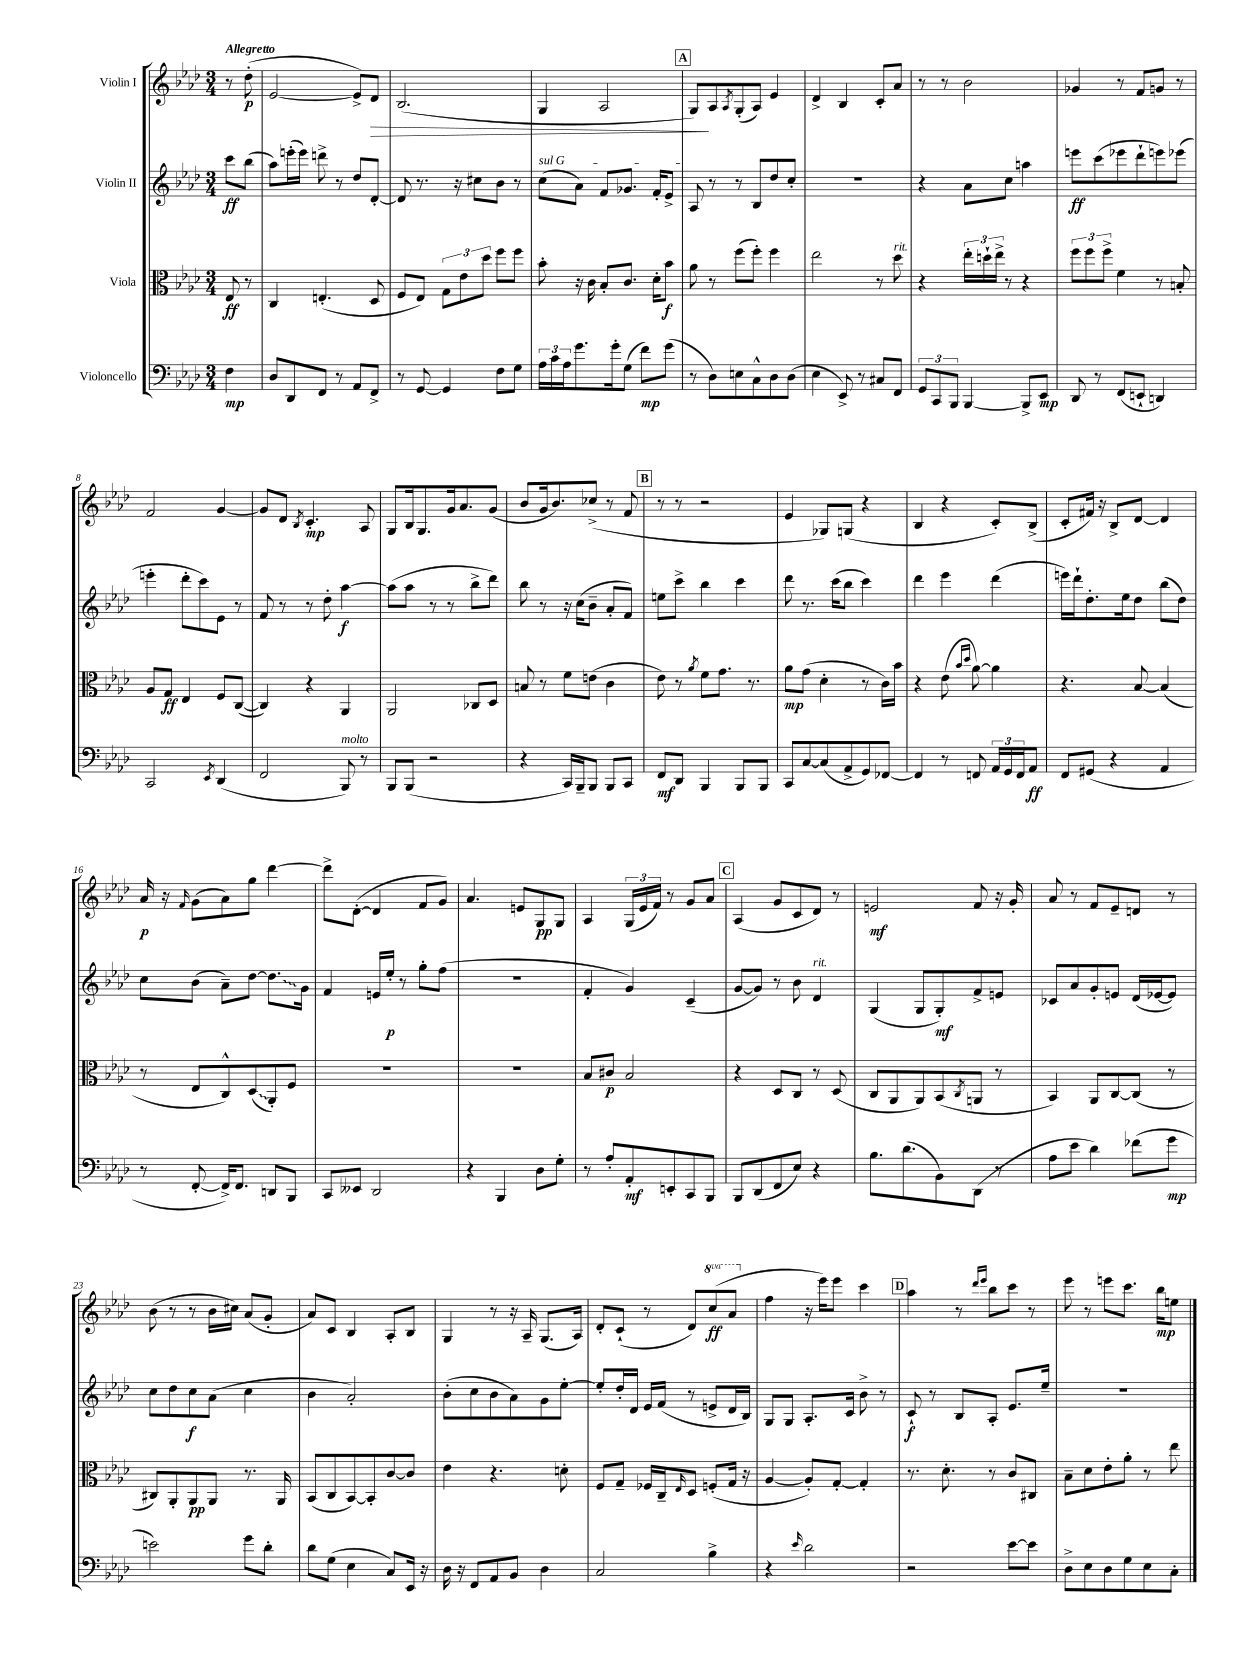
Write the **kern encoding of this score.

**kern	**kern	**kern	**kern
*staff4	*staff3	*staff2	*staff1
*clefF4	*clefC3	*clefG2	*clefG2
*k[b-e-a-d-]	*k[b-e-a-d-]	*k[b-e-a-d-]	*k[b-e-a-d-]
*M3/4	*M3/4	*M3/4	*M3/4
4F	8E-	8ccc	8r
.	8r	(8bb-	(8dd-'
=	=	=	=
8D-	4C	8aa-)	[2e-
8DD-	.	(16eee'	.
.	.	16eee)	.
8FF	(4.E'	8ddd^	.
8r	.	8r	.
8AA-	.	8dd-	8e-^])
8FF^	8D-	[8d-'	8d-
=	=	=	=
8r	8F	8d-]	(2.B-
[8GG	8E-)	8.r	.
4GG]	12G	.	.
.	.	16r	.
.	12e-	.	.
.	.	8cc#	.
.	12dd-	.	.
8F	8ff	8b-	.
8G	8ff	8r	.
=	=	=	=
24A-	8b-'	(8cc	4G
24c	.	.	.
24A-	.	.	.
8.g	16r	8a-)	.
.	16c	.	.
.	8B-'	8f	2A-
16g'	.	.	.
(8G	8.c	8.g-	.
8f)	.	.	.
.	16d-'	16f'	.
(8g	8b-	8e-^	.
=	=	=	=
8r	8a-	8A-	8G)
8D-)	8r	8r	8A-
.	.	.	8qA-
8E	(8ff	8r	(8G'
8C^^	8ff')	8B-	8A-)
8D-	4ff	8dd-	4e-
(8D-	.	8cc'	.
=	=	=	=
4E-	2ee-	2.r	4d-^
8EE-^)	.	.	4B-
8r	.	.	.
8C#	8r	.	8c'
8FF	8dd-	.	8a-
=	=	=	=
12GG	4r	4r	8r
12CC	.	.	.
.	.	.	8r
12BBB-	.	.	.
[4BBB-	24ee-'	8a-	2b-
.	24dd`	.	.
.	24ee-^	.	.
.	8r	8cc	.
8BBB-^]	4r	4aa	.
8EE-	.	.	.
=	=	=	=
8DD-	12ff	8eee	4g-
.	12ff	.	.
8r	.	(8ccc	.
.	12ff^	.	.
(8FF	4f	8eee-	8r
8EE`	.	8ddd-`	8f
4DD)	8r	8eee)	8g
.	8B'	(8eee-	8r
=	=	=	=
2CC	8A-	4eee'	2f
.	8G	.	.
.	4E-	8ddd-'	.
.	.	8ccc)	.
8qEE-	.	.	.
(4DD-	8F	8e-	[4g
.	([8C	8r	.
=	=	=	=
2FF	4C])	8f	8g]
.	.	8r	8d-
.	.	.	8qB-
.	4r	8r	4.c'
.	.	8dd-'	.
8BBB-)	4AA-	[4aa-	.
8r	.	.	8A-
=	=	=	=
8BBB-	2AA-	(8aa-]	8G
(8BBB-	.	8aa-	16B-
.	.	.	8.G
2r	.	8r	.
.	.	8r	16g
.	.	.	8.a-
.	8C-	8bb-^	.
.	8D-	8ddd-)	(8g
=	=	=	=
4r	8B	8bb-	8b-
.	8r	8r	16g
.	.	.	8.b-)
16CC)	8f	16r	.
16BBB-~	.	(16cc	.
8BBB-	(8e	8b-~	(8cc-^
8BBB-	4c	8a-'	8r
8CC	.	8f)	8f
=	=	=	=
8FF	8e-)	8ee	8r
8DD-	8r	8ccc^	8r
.	8qa-	.	.
4BBB-	8f	4bb-	2r
.	8.g	.	.
8BBB-	.	4ccc	.
.	8.r	.	.
8BBB-	.	.	.
=	=	=	=
8CC	8a-	8ddd-	4e-
[8C	(8g	8.r	.
(8C]	4d-'	.	8G-)
.	.	(16ccc	.
8AA-^	.	8bb-	(8G
8GG)	8r	4ccc)	4r
[8FF-	16c)	.	.
.	16b-	.	.
=	=	=	=
4FF-]	4r	4ddd-	4B-
8r	(8e-	4eee-	4r
.	16qqb-	.	.
.	16qqdd-	.	.
8FF	[8a-)	.	.
24AA-	4a-]	(4ddd-	8c')
24GG	.	.	.
24FF	.	.	.
8AA-	.	.	(8B-^
=	=	=	=
8FF	4.r	16eee)	8c'
.	.	16ddd-`	.
(8GG#	.	8.dd-'	16f#)
.	.	.	16r
4r	.	.	8B-^
.	.	16ee-	.
.	[8B-	8dd-	[8d-
4AA-	(4B-]	(8bb-	4d-]
.	.	8dd-)	.
=	=	=	=
8r	8r	8cc	16a-
.	.	.	16r
.	.	.	16qqf
[8FF'	8E-	(8b-	(8g
16FF^])	8C^^)	8a-~)	8a-)
8.FF	.	.	.
.	(8D-	[8dd-	8gg
8DD	8AA-')	8.dd-]	[4ddd-
8BBB-	8F	.	.
.	.	16g	.
=	=	=	=
8CC	2.r	4f	8ddd-^]
8EE--	.	.	([8d-'
2DD-	.	16e	4d-]
.	.	16ee-'	.
.	.	8r	.
.	.	8gg'	8f
.	.	(8ff	8g)
=	=	=	=
4r	2.r	2.r	4.a-
4BBB-	.	.	.
.	.	.	8e
8D-	.	.	8G
8G'	.	.	8G
=	=	=	=
8r	8B-	4f'	4A-
8A-'	8c#	.	.
8AA-'	2B-	4g)	(24G
.	.	.	24e-
.	.	.	24f)
8EE'	.	.	8r
8CC	.	(4c~	8g
8BBB-	.	.	8a-
=	=	=	=
8BBB-	4r	[8g	(4A-
(8DD-	.	8g])	.
8FF	8D-	8r	8g
8E-)	8C	8b-	8c
4r	8r	4d-	8d-)
.	(8D-	.	8r
=	=	=	=
8.B-	8C	(4G	2e
.	8AA-	.	.
(8.d-	.	.	.
.	8AA-)	8G	.
8BB-)	(8BB-	8G')	.
.	8qC	.	.
(8DD-	8AA	8f^	8f
8r	8r	8e	16r
.	.	.	16g'
=	=	=	=
8A-	4BB-)	8c-	8a-
8e-	.	8a-	8r
4d-)	8AA-	8g'	8f
.	[8C	8e	8e-~
(8f-	(8C]	(16d-	8d
.	.	[16e-	.
8g	8r	8e-])	8r
=	=	=	=
2e)	8C#)	8cc	(8b-
.	8AA-'	8dd-	8r
.	8AA-	8cc	8r
.	8AA-	(8a-	16b-
.	.	.	16cc#)
8g	8.r	4cc	(8a-
8d-'	.	.	8g'
.	16AA-	.	.
=	=	=	=
8d-	(8BB-	4b-	8a-)
(8G	8C	.	8c
4E-	[8BB-)	2a-')	4B-
.	8BB-']	.	.
8C)	[8c	.	8A-'
16EE-	8c]	.	8B-
16r	.	.	.
=	=	=	=
16D-	4e-	(8b-'	4G
16r	.	.	.
8FF	.	8cc	.
8AA-	4.r	8b-	8r
8BB-	.	8a-)	16r
.	.	.	16A-~
4D-	.	8g	(8.G
.	8d'	[8ee-'	.
.	.	.	16A-)
=	=	=	=
2C	8F	8ee-']	8d-'
.	8G~	16dd-'	(8c`
.	.	16d-	.
.	16F-	16e-	8r
.	16C~	(16f	.
.	16qqE-	.	.
.	8D-	8r	8d-)
4B-^	(8F'	8e^	(8ccc
.	16G	16d-	8aa-
.	16r	16B-)	.
=	=	=	=
4r	[4A-	8G	4ff
.	.	8G	.
16qqe-	.	.	.
2d-	8A-'])	8.A-'	16r
.	.	.	16eee-)
.	[8G'	.	8eee-
.	.	16c	.
.	4G']	8b-^	4ccc
.	.	8r	.
=	=	=	=
2r	8.r	8c`	4aa-
.	.	8r	.
.	8.d-'	.	.
.	.	8B-	8r
.	.	.	16qqddd-
.	.	.	16qqeee-
.	8r	8A-'	8bb-
[8e-	8c	8.e-	8ccc
8e-]	8C#	.	8r
.	.	16ee-~	.
=	=	=	=
8D-^	8B-~	2.r	8eee-
8E-	8d-	.	8r
8D-	8e-'	.	8eee
8G	8a-'	.	8.ccc
8E-	8r	.	.
.	.	.	16bb-
8C'	8ee-	.	8ee
==	==	==	==
*-	*-	*-	*-
